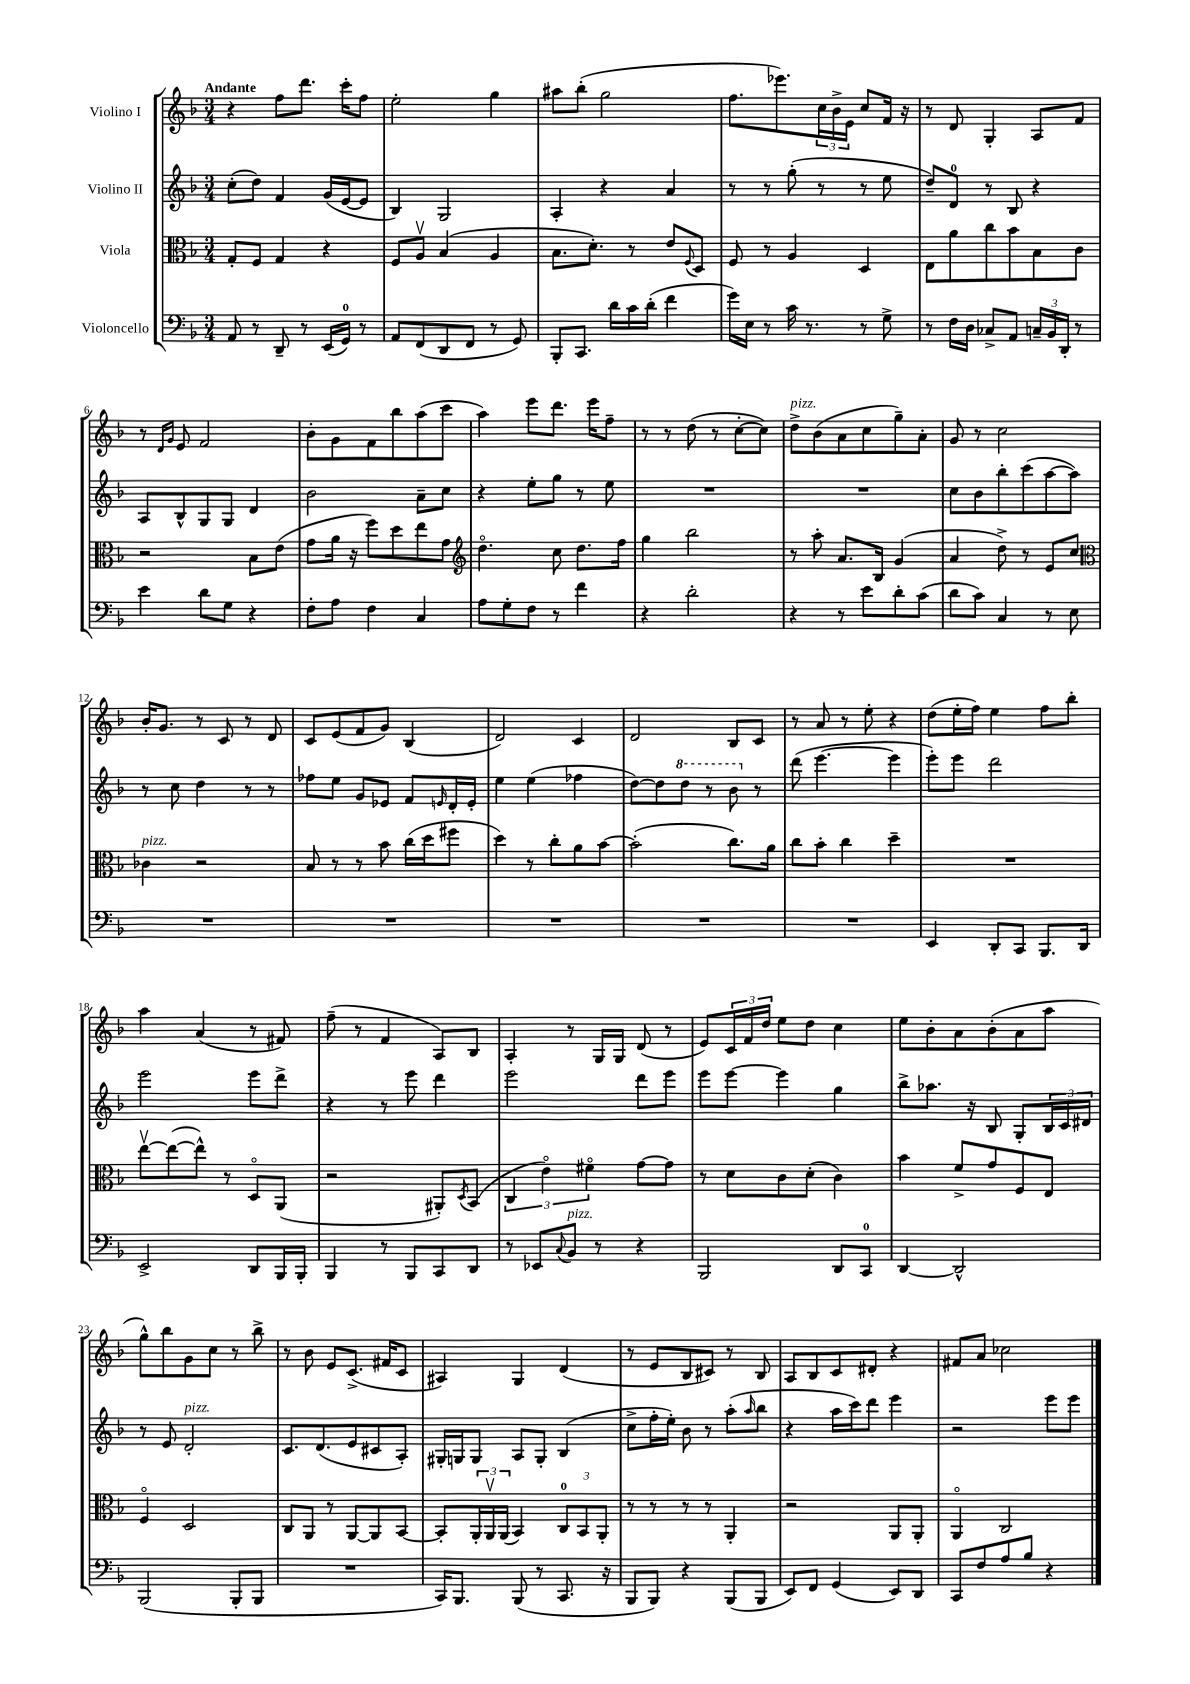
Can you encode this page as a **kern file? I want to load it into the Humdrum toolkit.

**kern	**kern	**kern	**kern
*staff4	*staff3	*staff2	*staff1
*clefF4	*clefC3	*clefG2	*clefG2
*k[b-]	*k[b-]	*k[b-]	*k[b-]
*M3/4	*M3/4	*M3/4	*M3/4
8AA	8G'	(8cc'	4r
8r	8F	8dd)	.
8DD~	4G	4f	8ff
8r	.	.	8.ddd
(16EE	4r	(16g	.
16GG)	.	[16e	16ccc'
8r	.	8e]	8ff
=	=	=	=
8AA	8F	4B-)	2ee'
(8FF	8Av	.	.
8DD	(4B-	2G	.
8FF	.	.	.
8r	4A	.	4gg
8GG)	.	.	.
=	=	=	=
8BBB-'	8.B-	4A'	8aa#
8.CC	.	.	(8bb-'
.	8.d')	.	.
.	.	4r	2gg
16d	.	.	.
16c	8r	.	.
(16d'	.	.	.
4f	8e	4a	.
.	8qqF	.	.
.	8D	.	.
=	=	=	=
16g)	8F	8r	8.ff
16E	.	.	.
8r	8r	8r	.
.	.	.	8.eee-)
16c	4A	(8gg'	.
8.r	.	.	.
.	.	8r	24cc
.	.	.	24b-^
.	.	.	24e
8r	4D	8r	8cc
8G^	.	8ee	16f
.	.	.	16r
=	=	=	=
8r	8E	8dd~)	8r
16F	8a	8d	8d
16D	.	.	.
8C-^	8cc	8r	4G'
8AA	8b-	8B-	.
24C~	8B-	4r	8A
24BB-	.	.	.
24DD'	.	.	.
8r	8c	.	8f
=	=	=	=
4e	2r	8A	8r
.	.	.	16qqd
.	.	.	16qqg
.	.	8B-^^	8e
8d	.	8G	2f
8G	.	8G	.
4r	8B-	4d	.
.	(8e	.	.
=	=	=	=
8F'	8g	2b-	8b-'
8A	16a	.	8g
.	16r	.	.
4F	8ff)	.	8f
.	8dd	.	8bb-
4C	8ee	8a~	(8aa
.	8g	8cc	8ccc
=	=	=	=
*	*clefG2	*	*
8A	4.ddo	4r	4aa)
8G'	.	.	.
8F	.	8ee'	8eee
8r	8cc	8gg	8.ddd
4f	8.dd	8r	.
.	.	.	16eee
.	.	8ee	8ff~
.	16ff	.	.
=	=	=	=
4r	4gg	2.r	8r
.	.	.	8r
2d'	2bb-	.	(8dd
.	.	.	8r
.	.	.	[8cc'
.	.	.	8cc])
=	=	=	=
4r	8r	2.r	8dd^
.	8aa'	.	(8b-
8r	8.a	.	8a
8e	.	.	8cc
.	16B-	.	.
8d'	(4g	.	8gg~)
(8c	.	.	8a'
=	=	=	=
8d	4a	8cc	8g
8c)	.	8b-	8r
4C	8dd^)	8bb-'	2cc
.	8r	(8ccc	.
8r	8e	[8aa	.
8E	8cc	8aa])	.
=	=	=	=
*	*clefC3	*	*
2.r	4c-	8r	16b-'
.	.	.	8.g
.	.	8cc	.
.	2r	4dd	8r
.	.	.	8c
.	.	8r	8r
.	.	8r	8d
=	=	=	=
2.r	8B-	8ff-	8c
.	8r	8ee	(8e
.	8r	8g	8f
.	8b-	8e-	8g)
.	(16cc	8f	(4B-
.	16dd	.	.
.	.	16qqe	.
.	8ff#	16d'	.
.	.	16e'	.
=	=	=	=
2.r	4dd)	4ee	2d)
.	8r	(4ee	.
.	8cc'	.	.
.	8a	4ff-	4c
.	[8b-	.	.
=	=	=	=
2.r	(2b-']	[8dd)	2d
.	.	8dd]	.
.	.	8ddd	.
.	.	8r	.
.	8.cc)	8bb-	8B-
.	.	8r	8c
.	16a	.	.
=	=	=	=
2.r	8cc	(8ddd	8r
.	8b-'	[4.eee	8a
.	4cc	.	8r
.	.	.	8ee'
.	4dd~	4eee]	4r
=	=	=	=
4EE	2.r	8eee')	(8dd
.	.	8eee	16ee'
.	.	.	16ff)
8DD'	.	2ddd	4ee
8CC	.	.	.
8.BBB-	.	.	8ff
.	.	.	8bb-'
16DD	.	.	.
=	=	=	=
2EE^	[8eev	2eee	4aa
.	(8ee_	.	.
.	8ee^^])	.	(4a
.	8r	.	.
8DD	8Do	8eee	8r
16BBB-	(8AA	8ddd^	8f#)
16BBB-'	.	.	.
=	=	=	=
4BBB-	2r	4r	(8ff~
.	.	.	8r
8r	.	8r	4f
8BBB-	.	8eee	.
8CC	8AA#')	4ddd	8A)
.	8qD	.	.
8DD	(8BB-	.	8B-
=	=	=	=
8r	6C	2eee	4A'
8EE-	.	.	.
.	6eo)	.	.
8qqC	.	.	.
8BB-	.	.	8r
.	6f#o	.	.
8r	.	.	16G
.	.	.	16G
4r	[8g	8ddd	(8d
.	8g]	8eee	8r
=	=	=	=
2BBB-	8r	8eee	8e)
.	8d	[8eee	24c
.	.	.	24f
.	.	.	24dd
.	8c	4eee]	8ee
.	(8d'	.	8dd
8DD	4c)	4gg	4cc
8CC	.	.	.
=	=	=	=
[4DD	4b-	8bb-^	8ee
.	.	8.aa-	8b-'
2DD^^]	8f^	.	8a
.	.	16r	.
.	8g	8B-	(8b-'
.	8F	8G'	8a
.	8E	24B-	8aa
.	.	24c	.
.	.	24d#	.
=	=	=	=
(2BBB-	4Fo	8r	8gg^^)
.	.	8e	8bb-
.	2D	2d'	8g
.	.	.	8cc
8BBB-'	.	.	8r
8BBB-	.	.	8bb-^
=	=	=	=
2.r	8C	8.c	8r
.	8AA	.	8b-
.	.	(8.d	.
.	8r	.	8e
.	[8AA	8e	(8.c^
.	8AA]	8c#	.
.	.	.	16f#
.	[8BB-	8A')	8c
=	=	=	=
16CC)	8BB-']	16G#'	4A#)
8.BBB-	.	16G	.
.	24AA'	8G	.
.	24AAv	.	.
.	(24AA	.	.
(8BBB-	4BB-)	8A	4G
8r	.	8G'	.
8.CC	12C	(4B-	(4d
.	12BB-	.	.
.	12AA'	.	.
16r	.	.	.
=	=	=	=
8BBB-	8r	8cc^	8r
8BBB-)	8r	16ff'	8e
.	.	16ee')	.
4r	8r	8b-	8B-
.	8r	8r	8c#)
(8BBB-	4AA'	(8aa'	8r
.	.	16qqaa	.
8BBB-	.	8bb-	8B-
=	=	=	=
8EE)	2r	4r	8A
8FF	.	.	8B-
(4GG	.	16aa	8c
.	.	16ccc)	.
.	.	8ddd	8d#'
8EE)	8AA	4eee	4r
8DD	8AA'	.	.
=	=	=	=
8CC	4AAo	2r	8f#
8F	.	.	8a
8A	2C	.	2cc-
8B-	.	.	.
4r	.	8eee	.
.	.	8eee	.
==	==	==	==
*-	*-	*-	*-
